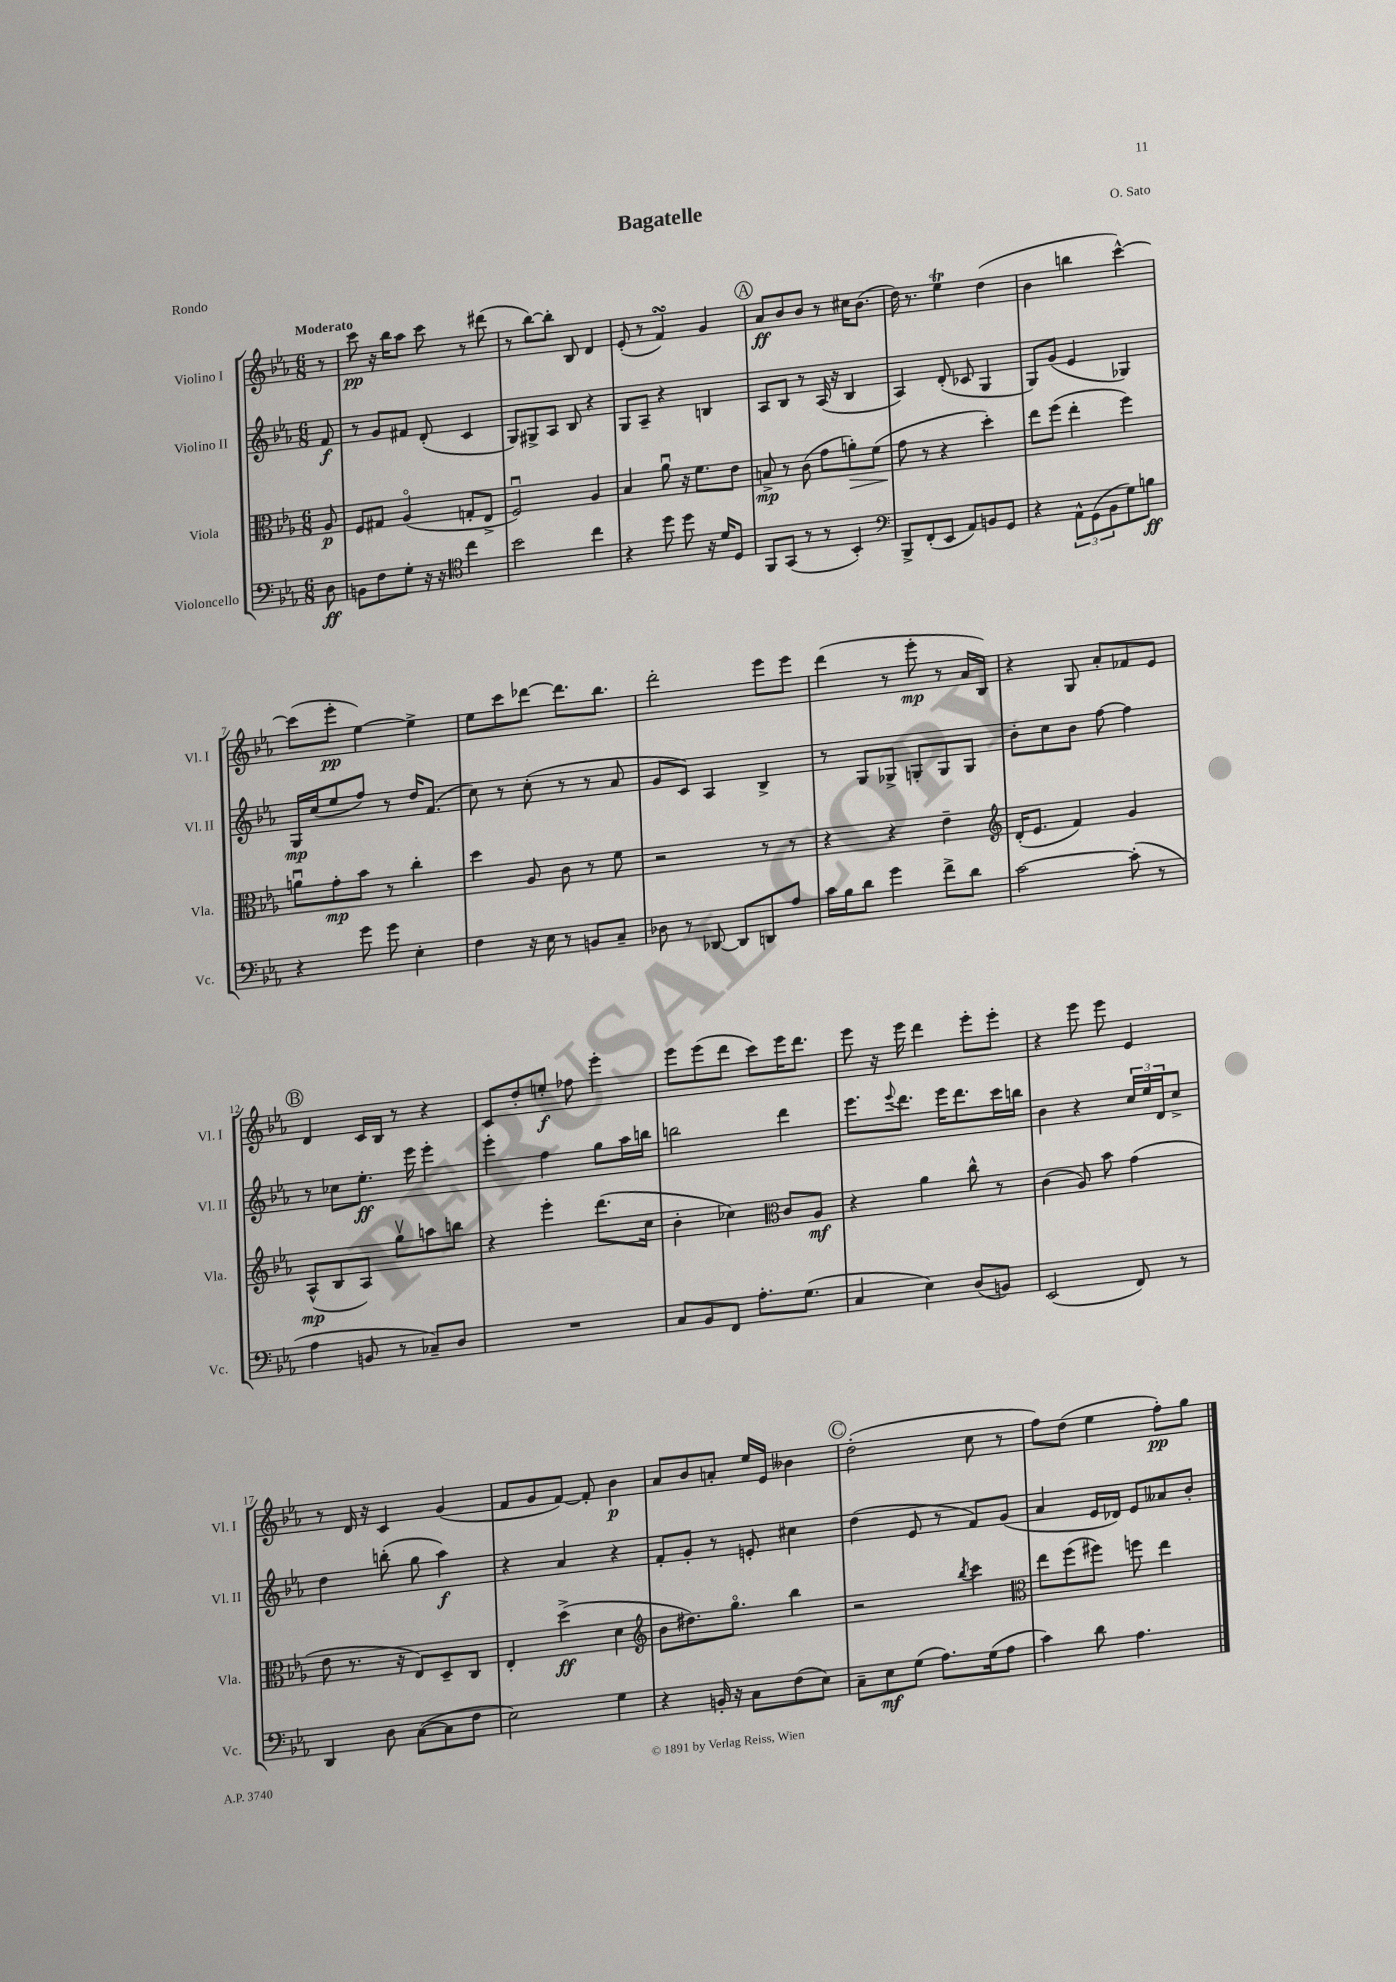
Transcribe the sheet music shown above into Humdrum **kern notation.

**kern	**kern	**kern	**kern
*staff4	*staff3	*staff2	*staff1
*clefF4	*clefC3	*clefG2	*clefG2
*k[b-e-a-]	*k[b-e-a-]	*k[b-e-a-]	*k[b-e-a-]
*M6/8	*M6/8	*M6/8	*M6/8
8D\	8A-/	8f/	8r
=	=	=	=
8BB\L	8F/L	8r	8ccc\
8F\	8G#/J	8g/L	16r
.	.	.	16bb-\LK
8G'\J	(4A-o/	8f#/J	8aa-\J
16r	.	(8d'/	8ccc\
16r	.	.	.
*clefC4	*	*	*
4cc\	8G'/L	4c/	8r
.	8E-^/J	.	(8ddd#\
=	=	=	=
2b-\	2Fu/)	8G/L)	8r
.	.	8G#^/	[8bb-\L)
.	.	8A-/J	8bb-'\]J
.	.	8B-/	8B-/
4cc\	4A-/	4r	4d/
=	=	=	=
4r	4B-/	8G/L	(8e-'/
.	.	8A-~/J	8r
8dd\	8a-u\	4r	4f/)
8dd\	16r	.	.
.	8.f\L	.	.
16r	.	4B/	4g/
16d/LK	.	.	.
8D/J	8e-\J	.	.
=	=	=	=
8FF/L	8B^/	8A-/L	8a-/L
(8GG/J	8r	8B-/J	8b-/
8r	(8c\	8r	8b-/J
8r	8g\L	(16A-/	8r
.	.	16r	.
4BB-'/)	8a'\)	4B-/	16cc#\LK
.	.	.	(8.b-\J
.	(8f\J	.	.
=	=	=	=
*clefF4	*	*	*
8BBB-^/L	8g\	4A-/)	16dd\)
.	.	.	8.r
(8FF'/	8r	.	.
8EE-/J	4r	(8d'/	4ee-\
8AA-/L)	.	8c-/	.
8BB/	4dd'\)	4G/	(4dd\
8GG/J	.	.	.
=	=	=	=
4r	8ee-\L	8G/L)	4b-\
.	(8ff\J	(8g/J	.
12AA-^^\L	4ee-'\	4e-/	4bb\
(12GG\	.	.	.
12BB-\	.	.	.
8G\)	4ff\)	4G-/)	[4ccc^^\)
8B\J	.	.	.
=	=	=	=
4r	8au\L	16G/LL	(8ccc\]L
.	.	(16cc/J	.
.	8g'\	8ee-/	8eee-'\J
8g\	8b-\J	8ff/J)	[4ee-\)
8g\	8r	8r	.
4E-'\	4cc'\	16dd/LK	4ee-^\]
.	.	(8.f/J	.
=	=	=	=
4F\	4dd\	8cc\)	8ee-\L
.	.	8r	8ccc\
16r	8A-/	(8cc'\	[8ddd-\J
16E-\	.	.	.
8r	8c\	8r	8.ddd-\]L
8BB/L	8r	8r	.
.	.	.	8.bb-\J
8C~/J	8f\	8a-/	.
=	=	=	=
8D-\	2r	8g/L	2ddd'\
8r	.	8c/J)	.
[8DD-/	.	4A-/	.
8DD-/]L	.	.	.
8DD/	8r	4B-^/	8eee-\L
8A-/J	8r	.	8eee-\J
=	=	=	=
16c\LL	4r	8r	(4ddd\
16B-\J	.	.	.
8d\J	.	8G/L	.
4g\	4r	8G-^/J	8r
.	.	8G'/L	8eee-'\
8f^\L	4e-~\	8G/	8r
8d\J	.	8G/J	16a-/LL
.	.	.	16B-/JJ)
=	=	=	=
*	*clefG2	*	*
[2c\	(16d'/LK	8b-'\L	4r
.	8.e-/J	.	.
.	.	8cc\	.
.	4f/)	8b-\J	8G/
.	.	[8ff\	8a-'/L
(8c'\]	4g/	4ff\]	8f-/
8r	.	.	8e-/J
=	=	=	=
4A-\	(8A-^^/L	8r	4d/
.	8B-/	8cc-\L	.
8BB/	8A-/J)	8.ee-'\J	16c/LL
.	.	.	16B-/JJ
8r	8ggv\L	.	8r
.	.	16eee-\	.
8C-~/L)	8aa\	4eee-'\	4r
8D/J	8bb\J	.	.
=	=	=	=
2.r	4r	4eee-'\	8c/L
.	.	.	8dd'/
.	4eee-'\	4ff\	8ee'/J
.	.	.	8ff-\
.	(8.ddd\L	8gg\L	4eee-'\
.	.	16aa-\L	.
.	16cc\Jk	16bb\JJ	.
=	=	=	=
8C/L	4b-'\	2bb\	8eee-\L
8BB-/	.	.	(8eee-\
8FF/J	4cc-\)	.	8ddd\J
8.A-'\L	.	.	8ccc\L)
*	*clefC3	*	*
.	8c/L	4ddd\	16eee-\K
(8.G\J	.	.	8.ddd\J
.	8A-/J	.	.
=	=	=	=
4C/	4r	8.eee-\L	8eee-\
.	.	.	16r
.	.	8qqeee-/	.
.	.	8.ddd\J	16eee-\
4E-\)	4a-\	.	4ddd\
.	.	16eee-\LK	.
.	.	8.ddd\	.
(8D/L	8cc^^\	.	8eee-'\L
8BB/J)	8r	16ccc\L	8eee-'\J
.	.	16bb\JJ	.
=	=	=	=
(2EE-/	(4c\	4b-\	4r
.	8A-/)	4r	8eee-\
.	8b-\	.	8eee-\
8FF/)	(4g\	24cc/LL	4e-/
.	.	24ee-/	.
.	.	24d/J	.
8r	.	8cc^/J	.
=	=	=	=
4DD/	8e-\	4dd\	8r
.	8.r	.	16d/
.	.	.	16r
8D\	.	(8bb'\	4c/
.	16r	.	.
([8C\L	8E-/L)	8gg\	.
8C\]	8D~/	4aa-\)	(4g/
8F\J	8C/J	.	.
=	=	=	=
2E-\)	4E-'/	4r	8f/L
.	.	.	8g/
.	(4dd^\	4a-/	[8f/J)
.	.	.	8f'/]
4G\	4d\	4r	4b-\
=	=	=	=
*	*clefG2	*	*
4r	8b-\L	8f'/L	8a-/L
.	8.dd#\)	8g'/J	8b-/
16BB'/	.	8r	8a'/J
16r	8.ggo\J	.	.
8C\L	.	8e'/	16ee-/LL
.	.	.	16e-/JJ
(8F\	4bb-\	4cc#\	4b--\
8E-\J)	.	.	.
=	=	=	=
8C~\L	2r	(4dd\	(2dd'\
8E-\	.	.	.
(8G\J	.	8e-/	.
8.A-\L)	.	8r	.
.	8qbb-/	.	.
.	4ccc\	8f/L)	8cc\
(16G\k	.	.	.
8A-\J	.	(8g/J	8r
=	=	=	=
*	*clefC3	*	*
4c\)	8ee-\L	4a-/	8ff\L)
.	(8ff\	.	(8dd\J
8d\	8ff#\J)	16e-/LL	4ee-\
.	.	16d-/JJ)	.
4.A-\	8ff\	8e-/L	.
.	4ee-\	8a--/	8ff'\L)
.	.	8b-'/J	8gg\J
==	==	==	==
*-	*-	*-	*-
